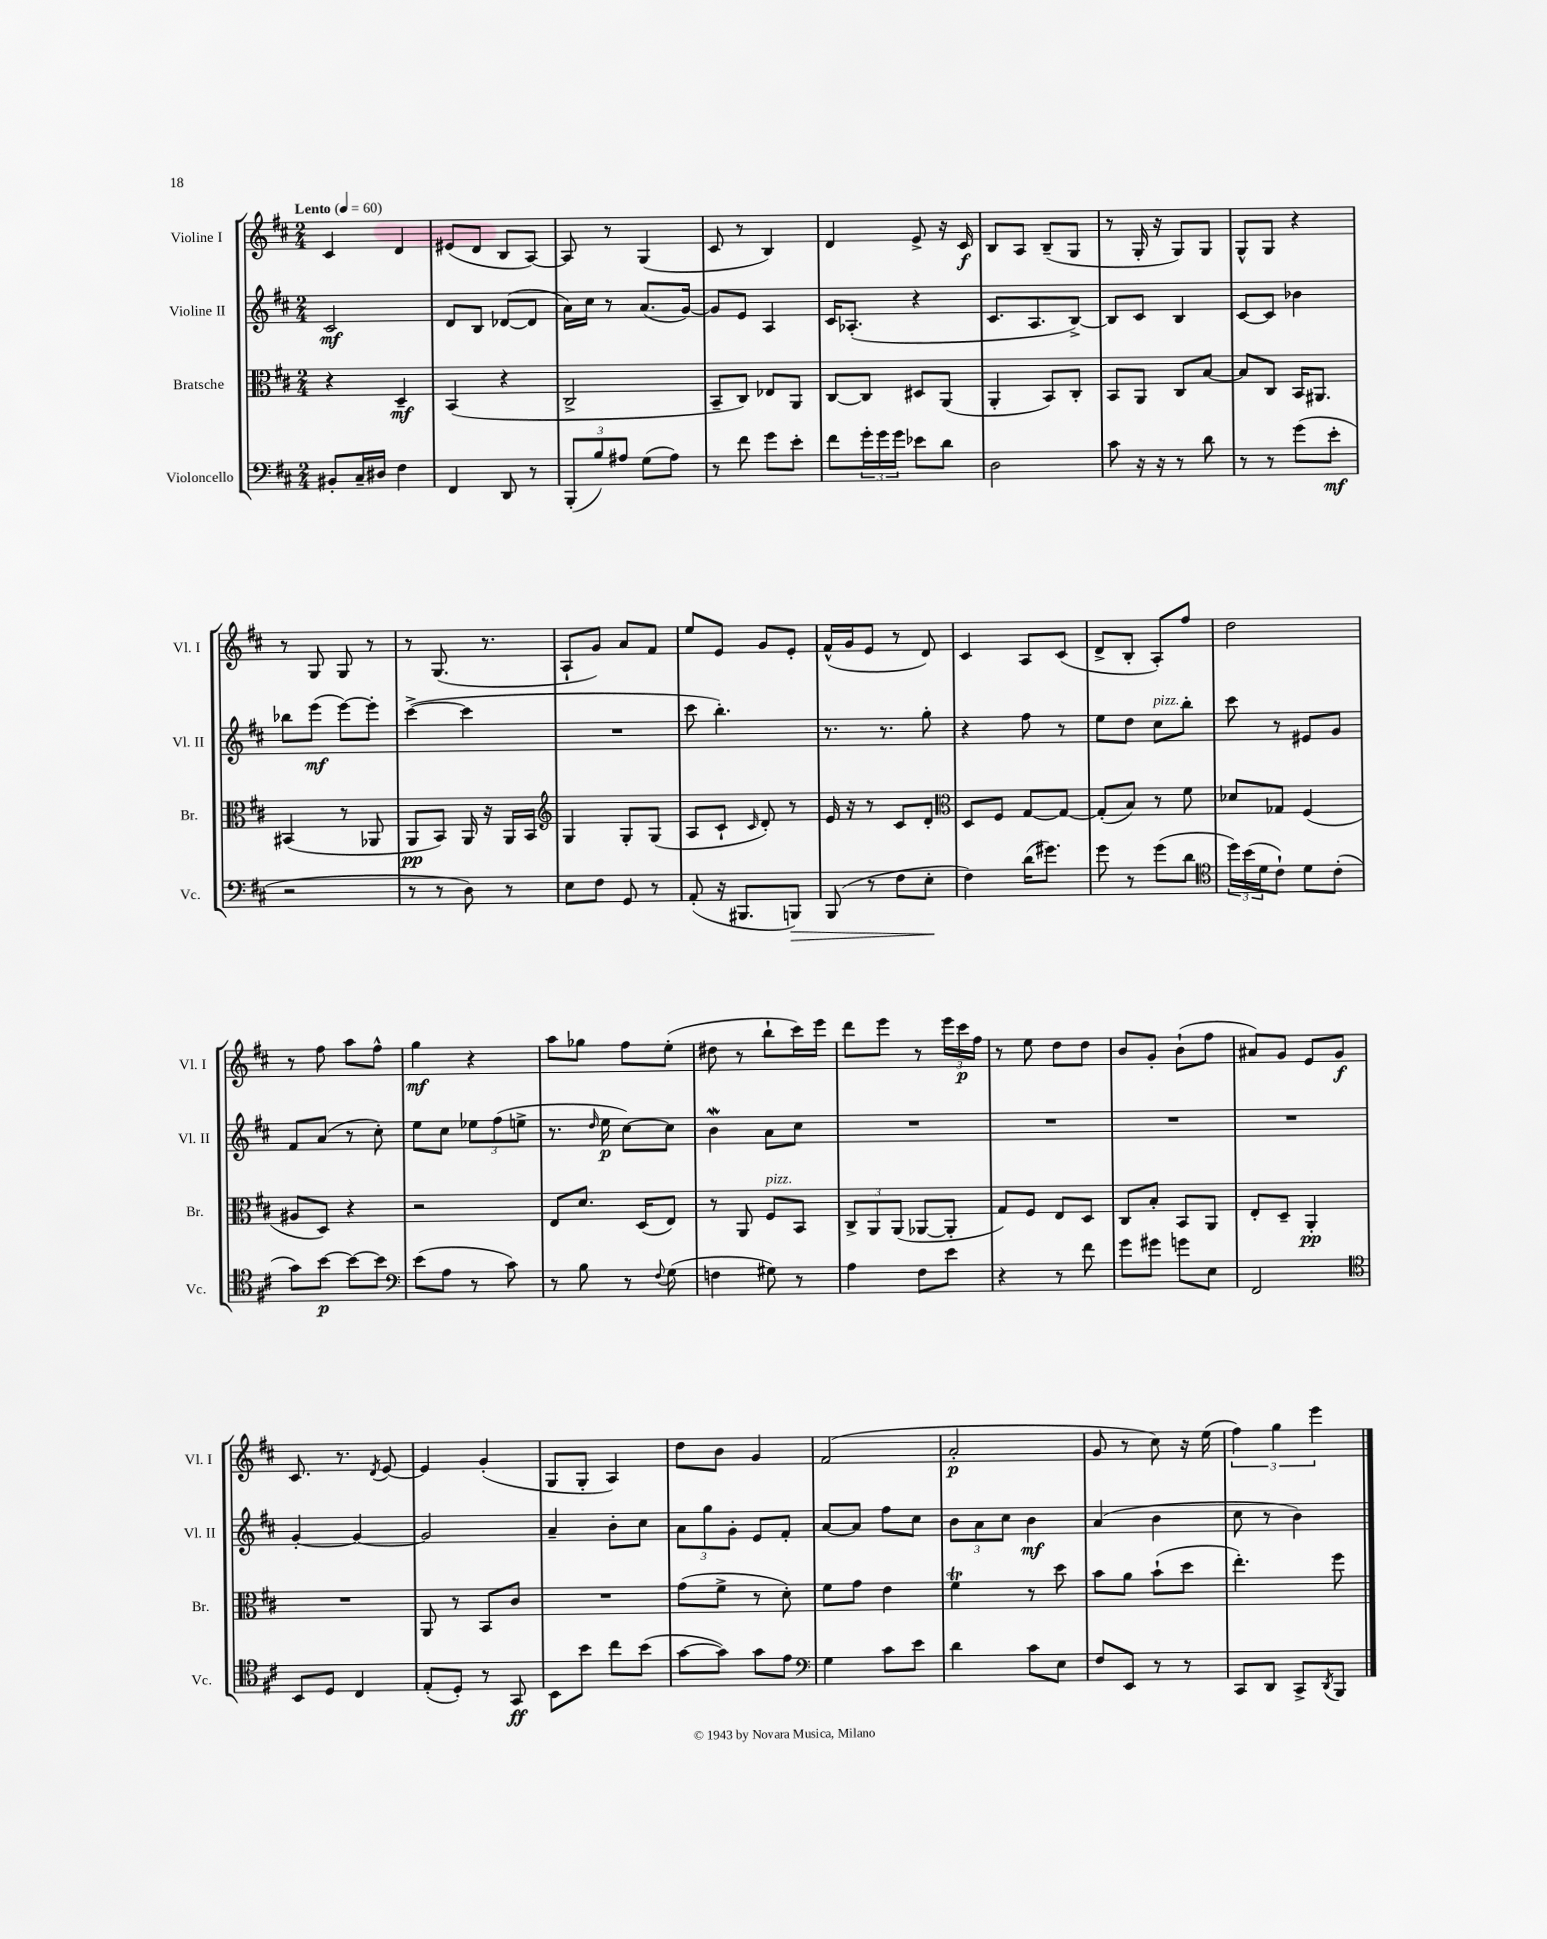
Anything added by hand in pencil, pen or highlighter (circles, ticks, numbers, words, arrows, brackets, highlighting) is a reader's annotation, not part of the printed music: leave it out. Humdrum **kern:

**kern	**dynam	**kern	**dynam	**kern	**dynam	**kern	**dynam
*part4	*part4	*part3	*part3	*part2	*part2	*part1	*part1
*staff4	*staff4	*staff3	*staff3	*staff2	*staff2	*staff1	*staff1
*I"Violoncello	*	*I"Bratsche	*	*I"Violine II	*	*I"Violine I	*
*I'Vc.	*	*I'Br.	*	*I'Vl. II	*	*I'Vl. I	*
*clefF4	*	*clefC3	*	*clefG2	*	*clefG2	*
*k[f#c#]	*	*k[f#c#]	*	*k[f#c#]	*	*k[f#c#]	*
*M2/4	*	*M2/4	*	*M2/4	*	*M2/4	*
*MM60	*	*MM60	*	*MM60	*	*MM60	*
=1	=1	=1	=1	=1	=1	=1	=1
!	!	!	!	!	!	!LO:TX:a:B:t=Lento	!
8BB#X'/L	.	4r	.	2c#/	mf	4c#/	.
16C#~/L	.	.	.	.	.	.	.
16D#X/JJ	.	.	.	.	.	.	.
4F#\	.	4D~/	mf	.	.	4d/	.
=2	=2	=2	=2	=2	=2	=2	=2
4FF#/	.	(4BB/	.	8d/L	.	(8e#X/L	.
.	.	.	.	8B/J	.	8d/J	.
8DD/	.	4r	.	([8d-X/L	.	8B/L	.
8r	.	.	.	8d-/J]	.	[8A/J)	.
=3	=3	=3	=3	=3	=3	=3	=3
(12BBB'/L	.	2C#^/	.	16a\LL)	.	8A/]	.
.	.	.	.	16cc#\JJ	.	.	.
12B/)	.	.	.	.	.	.	.
.	.	.	.	8r	.	8r	.
12A#X/J	.	.	.	.	.	.	.
(8G\L	.	.	.	(8.a/L	.	(4G/	.
8A#\J)	.	.	.	.	.	.	.
.	.	.	.	[16g/Jk)	.	.	.
=4	=4	=4	=4	=4	=4	=4	=4
8r	.	8BB~/L	.	8g/L]	.	8c#/	.
8f#\	.	8C#/J)	.	8e/J	.	8r	.
8g\L	.	8E-X/L	.	4A/	.	4B/)	.
8e'\J	.	8AA/J	.	.	.	.	.
=5	=5	=5	=5	=5	=5	=5	=5
8f#\L	.	[8C#/L	.	16c#/KL	.	4d/	.
.	.	.	.	(8.A-X'/J	.	.	.
24g'\L	.	8C#/J]	.	.	.	.	.
24g\	.	.	.	.	.	.	.
24g\JJ	.	.	.	.	.	.	.
8e-X\L	.	8D#X/L	.	4r	.	8e^/	.
8d\J	.	(8AA/J	.	.	.	16r	.
.	.	.	.	.	.	16c#/	f
=6	=6	=6	=6	=6	=6	=6	=6
2D\	.	4AA'/	.	8.c#/L	.	8B/L	.
.	.	.	.	.	.	8A/J	.
.	.	.	.	8.A/	.	.	.
.	.	8BB/L)	.	.	.	(8B~/L	.
.	.	8C#'/J	.	[8B^/J)	.	8G/J	.
=7	=7	=7	=7	=7	=7	=7	=7
8c#\	.	8BB/L	.	8B/L]	.	8r	.
16r	.	8AA/J	.	8c#/J	.	16G'/	.
16r	.	.	.	.	.	16r	.
8r	.	8C#/L	.	4B/	.	8G/L)	.
8d\	.	[8B/J	.	.	.	8G/J	.
=8	=8	=8	=8	=8	=8	=8	=8
8r	.	8B/L]	.	[8c#/L	.	8G^^/L	.
8r	.	8C#/J	.	8c#/J]	.	8G/J	.
(8g\L	.	16BB/KL	.	4b-X\	.	4r	.
.	.	8.AA#X/J	.	.	.	.	.
8e'\J	mf	.	.	.	.	.	.
!!LO:LB:g=z
=9	=9	=9	=9	=9	=9	=9	=9
2r	.	(4BB#X/	.	8bb-X\L	.	8r	.
.	.	.	.	(8eee\J	mf	8G/	.
.	.	8r	.	[8eee\L)	.	8G/	.
.	.	8AA-X/	.	8eee'\J]	.	8r	.
=10	=10	=10	=10	=10	=10	=10	=10
8r	.	8AA/L	pp	([4ccc#^\	.	8r	.
8r	.	8BB/J)	.	.	.	(8.G/	.
8D\)	.	16AA/	.	4ccc#\]	.	.	.
.	.	16r	.	.	.	8.r	.
8r	.	16AA/LL	.	.	.	.	.
.	.	16BB/JJ	.	.	.	.	.
=11	=11	=11	=11	=11	=11	=11	=11
*	*	*clefG2	*	*	*	*	*
8E\L	.	4G/	.	2r	.	8A`/L	.
8F#\J	.	.	.	.	.	8g/J)	.
8GG/	.	8G'/L	.	.	.	8a/L	.
8r	.	(8G/J	.	.	.	8f#/J	.
=12	=12	=12	=12	=12	=12	=12	=12
(8AA'/	.	8A/L	.	8ccc#\	.	8ee/L	.
16r	.	8c#`/J	.	4.bb'\)	.	8e/J	.
8.BBB#X/L	.	.	.	.	.	.	.
.	.	16qqc#/	.	.	.	.	.
.	.	8d'/)	.	.	.	8g/L	.
!	!LO:HP:b	!	!	!	!	!	!
8BBBn/J)	>	8r	.	.	.	8e'/J	.
=13	=13	=13	=13	=13	=13	=13	=13
(8BBB/	.	16e/	.	8.r	.	(16f#^^/LL	.
.	.	16r	.	.	.	16g/J	.
8r	.	8r	.	.	.	8e/J	.
.	.	.	.	8.r	.	.	.
8F#\L	.	8c#/L	.	.	.	8r	.
8E'\J	.	8d'/J	.	8gg'\	.	8d/)	.
.	]	.	.	.	.	.	.
=14	=14	=14	=14	=14	=14	=14	=14
*	*	*clefC3	*	*	*	*	*
4F#\)	.	8D/L	.	4r	.	4c#/	.
.	.	8F#/J	.	.	.	.	.
(16d\KL	.	[8G/L	.	8ff#\	.	8A/L	.
8.g#X\J)	.	.	.	.	.	.	.
.	.	8G/J_	.	8r	.	(8c#/J	.
=15	=15	=15	=15	=15	=15	=15	=15
8g\	.	(8G'/L]	.	8ee\L	.	8d^/L	.
8r	.	8B/J)	.	8dd\J	.	8B'/J	.
!	!	!	!	!LO:TX:a:i:t=pizz.	!	!	!
(8g\L	.	8r	.	8cc#\L	.	8A'/L)	.
8d\J	.	8f#\	.	8bb'\J	.	8ff#/J	.
=16	=16	=16	=16	=16	=16	=16	=16
*clefC4	*	*	*	*	*	*	*
24dd\LL)	.	8d-X/L	.	8ccc#\	.	2dd\	.
(24b\	.	.	.	.	.	.	.
24d\J	.	.	.	.	.	.	.
8c#`\J)	.	8G-X/J	.	8r	.	.	.
8d\L	.	(4F#/	.	8e#X/L	.	.	.
(8c#'\J	.	.	.	8g/J	.	.	.
!!LO:LB:g=z
=17	=17	=17	=17	=17	=17	=17	=17
8g\L)	.	8A#X/L	.	8f#/L	.	8r	.
[8b\J	p	8D/J)	.	(8a/J	.	8ff#\	.
8b\L_	.	4r	.	8r	.	8aa\L	.
8b\J]	.	.	.	8cc#'\)	.	8ff#^^\J	.
=18	=18	=18	=18	=18	=18	=18	=18
*clefF4	*	*	*	*	*	*	*
(8e\L	.	2r	.	8ee\L	.	4gg\	mf
8A\J	.	.	.	8cc#\J	.	.	.
8r	.	.	.	12ee-X\L	.	4r	.
.	.	.	.	(12ff#\	.	.	.
8c#\)	.	.	.	.	.	.	.
.	.	.	.	12een^\J	.	.	.
=19	=19	=19	=19	=19	=19	=19	=19
8r	.	8E/L	.	8.r	.	8aa\L	.
8B\	.	8.d/J	.	.	.	8gg-X\J	.
.	.	.	.	16qqdd/	.	.	.
.	.	.	.	16ee\	p	.	.
8r	.	.	.	[8cc#\L)	.	8ff#\L	.
.	.	(16D/KL	.	.	.	.	.
8qqF#/	.	.	.	.	.	.	.
(8G\	.	8E/J)	.	8cc#\J]	.	(8ee'\J	.
=20	=20	=20	=20	=20	=20	=20	=20
4Fn\	.	8r	.	4bW\	.	8dd#X\	.
.	.	8AA/	.	.	.	8r	.
!	!	!LO:TX:a:i:t=pizz.	!	!	!	!	!
8G#X\)	.	8F#/L	.	8a\L	.	8bb`\L	.
8r	.	8BB/J	.	8cc#\J	.	16ccc#\L)	.
.	.	.	.	.	.	16eee\JJ	.
=21	=21	=21	=21	=21	=21	=21	=21
4A\	.	12C#^/L	.	2r	.	8ddd\L	.
.	.	12AA/	.	.	.	.	.
.	.	.	.	.	.	8eee\J	.
.	.	(12AA/J	.	.	.	.	.
8F#\L	.	[8AA-X/L	.	.	.	8r	.
8e\J	.	8AA-'/J]	.	.	.	24eee\LL	.
.	.	.	.	.	.	24ccc#\	p
.	.	.	.	.	.	24ff#\JJ	.
=22	=22	=22	=22	=22	=22	=22	=22
4r	.	8G/L)	.	2r	.	8r	.
.	.	8F#/J	.	.	.	8ee\	.
8r	.	8E/L	.	.	.	8dd\L	.
8f#\	.	8D/J	.	.	.	8dd\J	.
=23	=23	=23	=23	=23	=23	=23	=23
8g\L	.	8C#/L	.	2r	.	8b/L	.
8g#X\J	.	8B'/J	.	.	.	8g'/J	.
8gn\L	.	8BB/L	.	.	.	(8b`\L	.
8E\J	.	8AA/J	.	.	.	8ff#\J	.
=24	=24	=24	=24	=24	=24	=24	=24
2FF#/	.	8E'/L	.	2r	.	8a#X/L)	.
.	.	8D~/J	.	.	.	8g/J	.
.	.	4AA'/	pp	.	.	8e/L	.
.	.	.	.	.	.	8g/J	f
!!LO:LB:g=z
=25	=25	=25	=25	=25	=25	=25	=25
*clefC4	*	*	*	*	*	*	*
8BB/L	.	2r	.	[4g'/	.	8.c#/	.
8D/J	.	.	.	.	.	.	.
.	.	.	.	.	.	8.r	.
4C#/	.	.	.	4g/_	.	.	.
.	.	.	.	.	.	8qd/	.
.	.	.	.	.	.	[8e/	.
=26	=26	=26	=26	=26	=26	=26	=26
(8E'/L	.	8AA/	.	2g/]	.	4e/]	.
8D'/J)	.	8r	.	.	.	.	.
8r	.	8BB/L	.	.	.	(4g'/	.
8GG/	ff	8c#/J	.	.	.	.	.
=27	=27	=27	=27	=27	=27	=27	=27
8BB\L	.	2r	.	4a~/	.	8G/L	.
8b\J	.	.	.	.	.	8G'/J	.
8cc#\L	.	.	.	8b'\L	.	4A/)	.
(8b\J	.	.	.	8cc#\J	.	.	.
=28	=28	=28	=28	=28	=28	=28	=28
[8g\L	.	(8g\L	.	12a\L	.	8dd\L	.
.	.	.	.	12gg\	.	.	.
8g\J])	.	8f#^\J	.	.	.	8b\J	.
.	.	.	.	12g'\J	.	.	.
8g\L	.	8r	.	8e/L	.	4g/	.
8e\J	.	8d'\)	.	8f#'/J	.	.	.
=29	=29	=29	=29	=29	=29	=29	=29
*clefF4	*	*	*	*	*	*	*
4G\	.	8f#\L	.	[8a/L	.	(2f#/	.
.	.	8g\J	.	8a/J]	.	.	.
8c#\L	.	4e\	.	8ff#\L	.	.	.
8e\J	.	.	.	8cc#\J	.	.	.
=30	=30	=30	=30	=30	=30	=30	=30
4d\	.	4f#t\	.	12b\L	.	2a'/	p
.	.	.	.	12a\	.	.	.
.	.	.	.	12cc#\J	.	.	.
8c#\L	.	8r	.	4b\	mf	.	.
8E\J	.	8dd\	.	.	.	.	.
=31	=31	=31	=31	=31	=31	=31	=31
8F#/L	.	8b\L	.	(4a/	.	8g/	.
8EE/J	.	8a\J	.	.	.	8r	.
8r	.	(8b`\L	.	4b\	.	8cc#\)	.
8r	.	8dd\J	.	.	.	16r	.
.	.	.	.	.	.	(16ee\	.
=32	=32	=32	=32	=32	=32	=32	=32
8CC#/L	.	4.ee'\)	.	8cc#\	.	6ff#\)	.
8DD/J	.	.	.	8r	.	.	.
.	.	.	.	.	.	6gg\	.
8CC#^/L	.	.	.	4b\)	.	.	.
.	.	.	.	.	.	6eee\	.
8qDD/	.	.	.	.	.	.	.
8BBB/J	.	8ff#\	.	.	.	.	.
==	==	==	==	==	==	==	==
*-	*-	*-	*-	*-	*-	*-	*-
